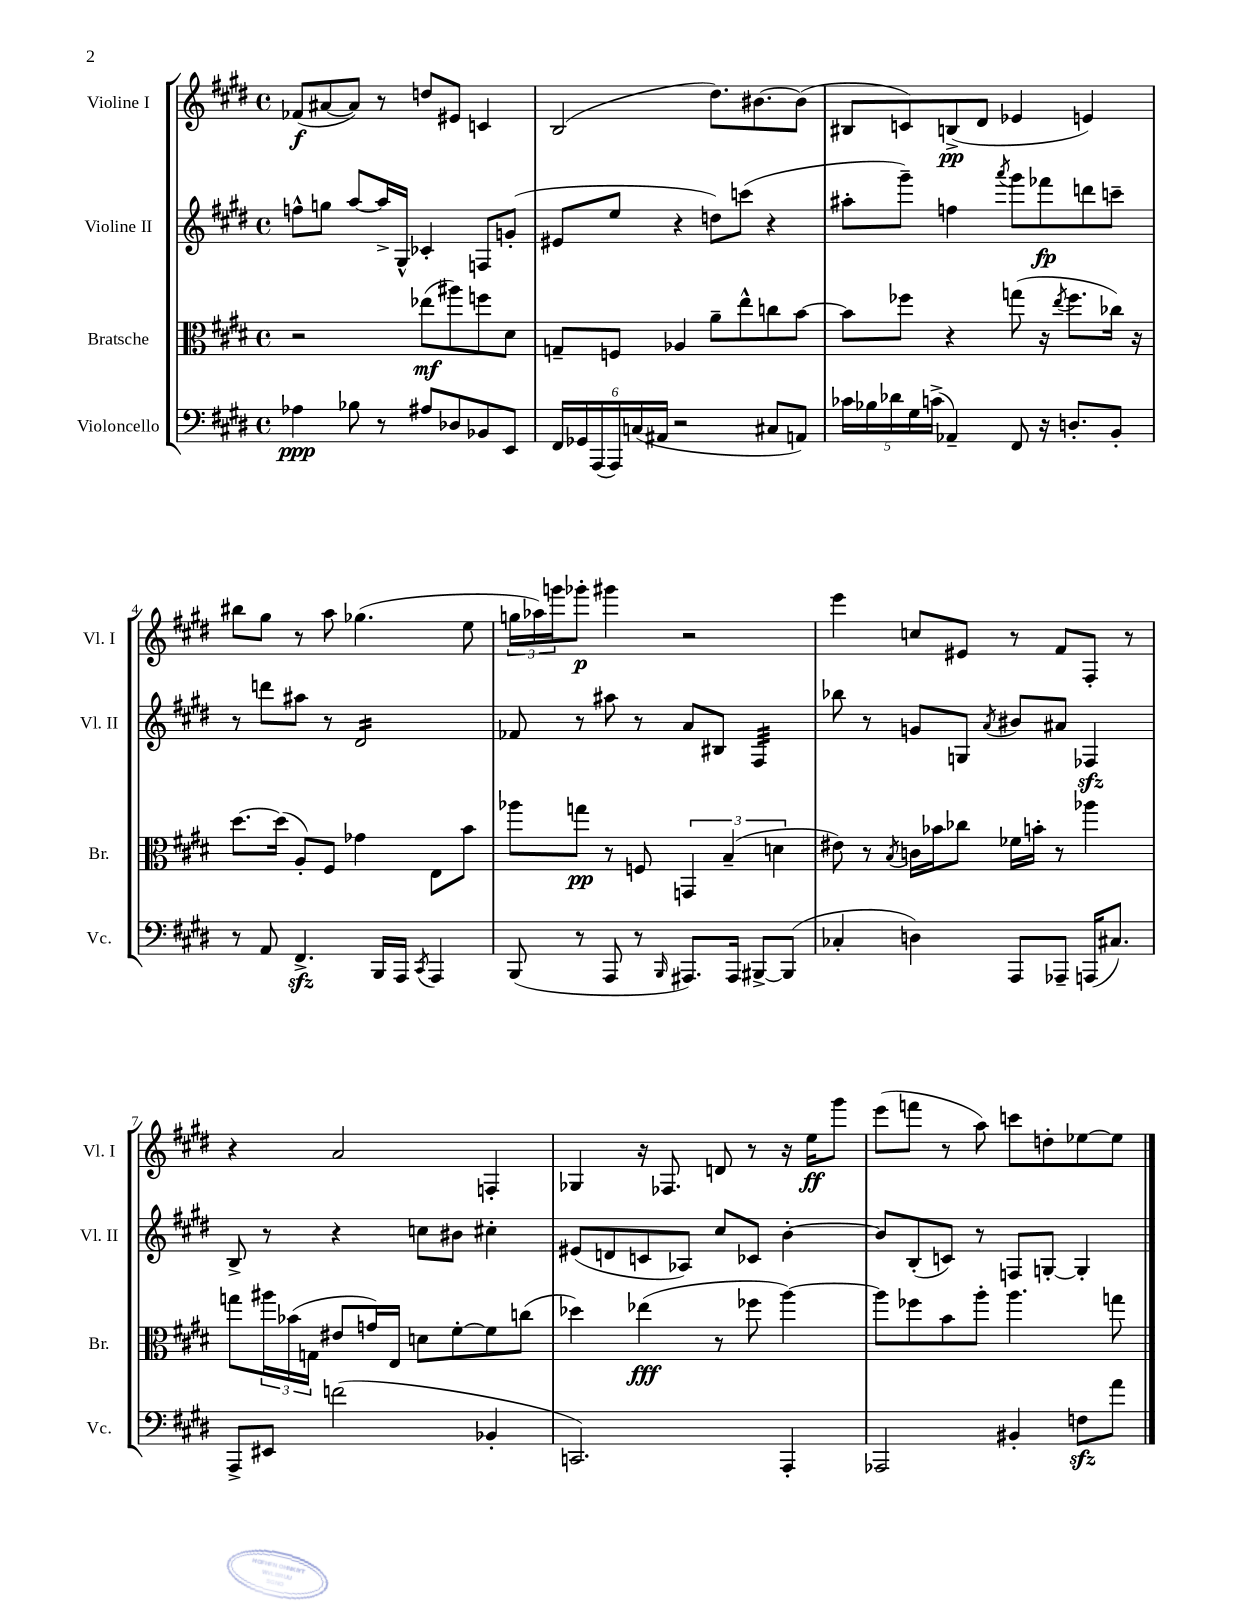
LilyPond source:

<<
\new StaffGroup <<
\new Staff = "s0" \with { instrumentName = "Violine I" shortInstrumentName = "Vl. I" } {
    \clef treble \key e \major \defaultTimeSignature \time 4/4
    fes'8\f( ais'8~ ais'8) r8 d''8 eis'8 c'4 |
    b2( dis''8.) bis'8.~ bis'8( |
    bis8 c'8) b8->\pp( dis'8 ees'4 e'4) |
    bis''8 gis''8 r8 a''8 ges''4.( e''8 |
    \tuplet 3/2 { g''16 aes''16) g'''16 } ges'''8-.\p gis'''4 r2 |
    e'''4 c''8 eis'8 r8 fis'8 fis8-. r8 |
    r4 a'2 f4-. |
    ges4 r16 fes8. d'8 r8 r16 e''16\ff gis'''8 |
    e'''8( f'''8 r8 a''8) c'''8 d''8-. ees''8~ ees''8 \bar "|." |
}
\new Staff = "s1" \with { instrumentName = "Violine II" shortInstrumentName = "Vl. II" } {
    \clef treble \key e \major \defaultTimeSignature \time 4/4
    f''8-^ g''8 a''8~ a''16-> gis16-^ ces'4-. f8 g'8-.( |
    eis'8 e''8 r4 d''8) c'''8( r4 |
    ais''8-. gis'''8--) f''4 \acciaccatura { a'''8 } gis'''8 fes'''8\fp d'''8 c'''8-- |
    r8 d'''8 ais''8 r8 dis'2:16 |
    fes'8 r8 ais''8 r8 a'8 bis8 fis4:32 |
    bes''8 r8 g'8 g8 \acciaccatura { a'8 } bis'8 ais'8 fes4\sfz |
    b8-> r8 r4 c''8 bis'8 cis''4-. |
    eis'8( d'8 c'8 aes8) cis''8 ces'8 b'4~-. |
    b'8 b8-.( c'8) r8 f8 g8~-. g4-. \bar "|." |
}
\new Staff = "s2" \with { instrumentName = "Bratsche" shortInstrumentName = "Br." } {
    \clef alto \key e \major \defaultTimeSignature \time 4/4
    r2 ees''8\mf( ais''8) f''8 dis'8 |
    g8-- f8 aes4 a'8-- e''8-^ c''8 b'8~ |
    b'8 fes''8 r4 g''8( r16 \acciaccatura { e''8 } fes''8. ces''16) r16 |
    dis''8.~ dis''16( a8-.) fis8 ges'4 e8 b'8 |
    aes''8 g''8\pp r8 f8 \tuplet 3/2 { g,4 b4--( d'4 } |
    eis'8) r8 \acciaccatura { b8 } c'16 bes'16 ces''8 fes'16 b'16-. r8 aes''4 |
    g''8 \tuplet 3/2 { ais''16 bes'16( g16 } eis'8 g'16) e16 d'8 fis'8~-. fis'8 c''8( |
    des''4) ees''4\fff( r8 fes''8 a''4~) |
    a''8 fes''8 b'8 a''8-. a''4. g''8 \bar "|." |
}
\new Staff = "s3" \with { instrumentName = "Violoncello" shortInstrumentName = "Vc." } {
    \clef bass \key e \major \defaultTimeSignature \time 4/4
    aes4\ppp bes8 r8 ais8 des8 bes,8 e,8 |
    \tuplet 6/4 { fis,16 ges,16 a,,16( a,,16) c16( ais,16 } r2 cis8 a,8) |
    \tuplet 5/4 { ces'16 bes16 des'16 gis16 c'16->( } aes,4--) fis,8 r16 d8.-. b,8-. |
    r8 a,8 fis,4.->\sfz b,,16 a,,16 \acciaccatura { cis,8 } a,,4 |
    b,,8( r8 a,,8 r8 \grace { b,,16 } ais,,8.) ais,,16 bis,,8~-> bis,,8( |
    ces4-. d4) a,,8 aes,,8-- a,,16( cis8.) |
    a,,8-> eis,8 f'2( bes,4-. |
    c,2.) a,,4-. |
    aes,,2 bis,4-. f8\sfz a'8 \bar "|." |
}
>>
>>
